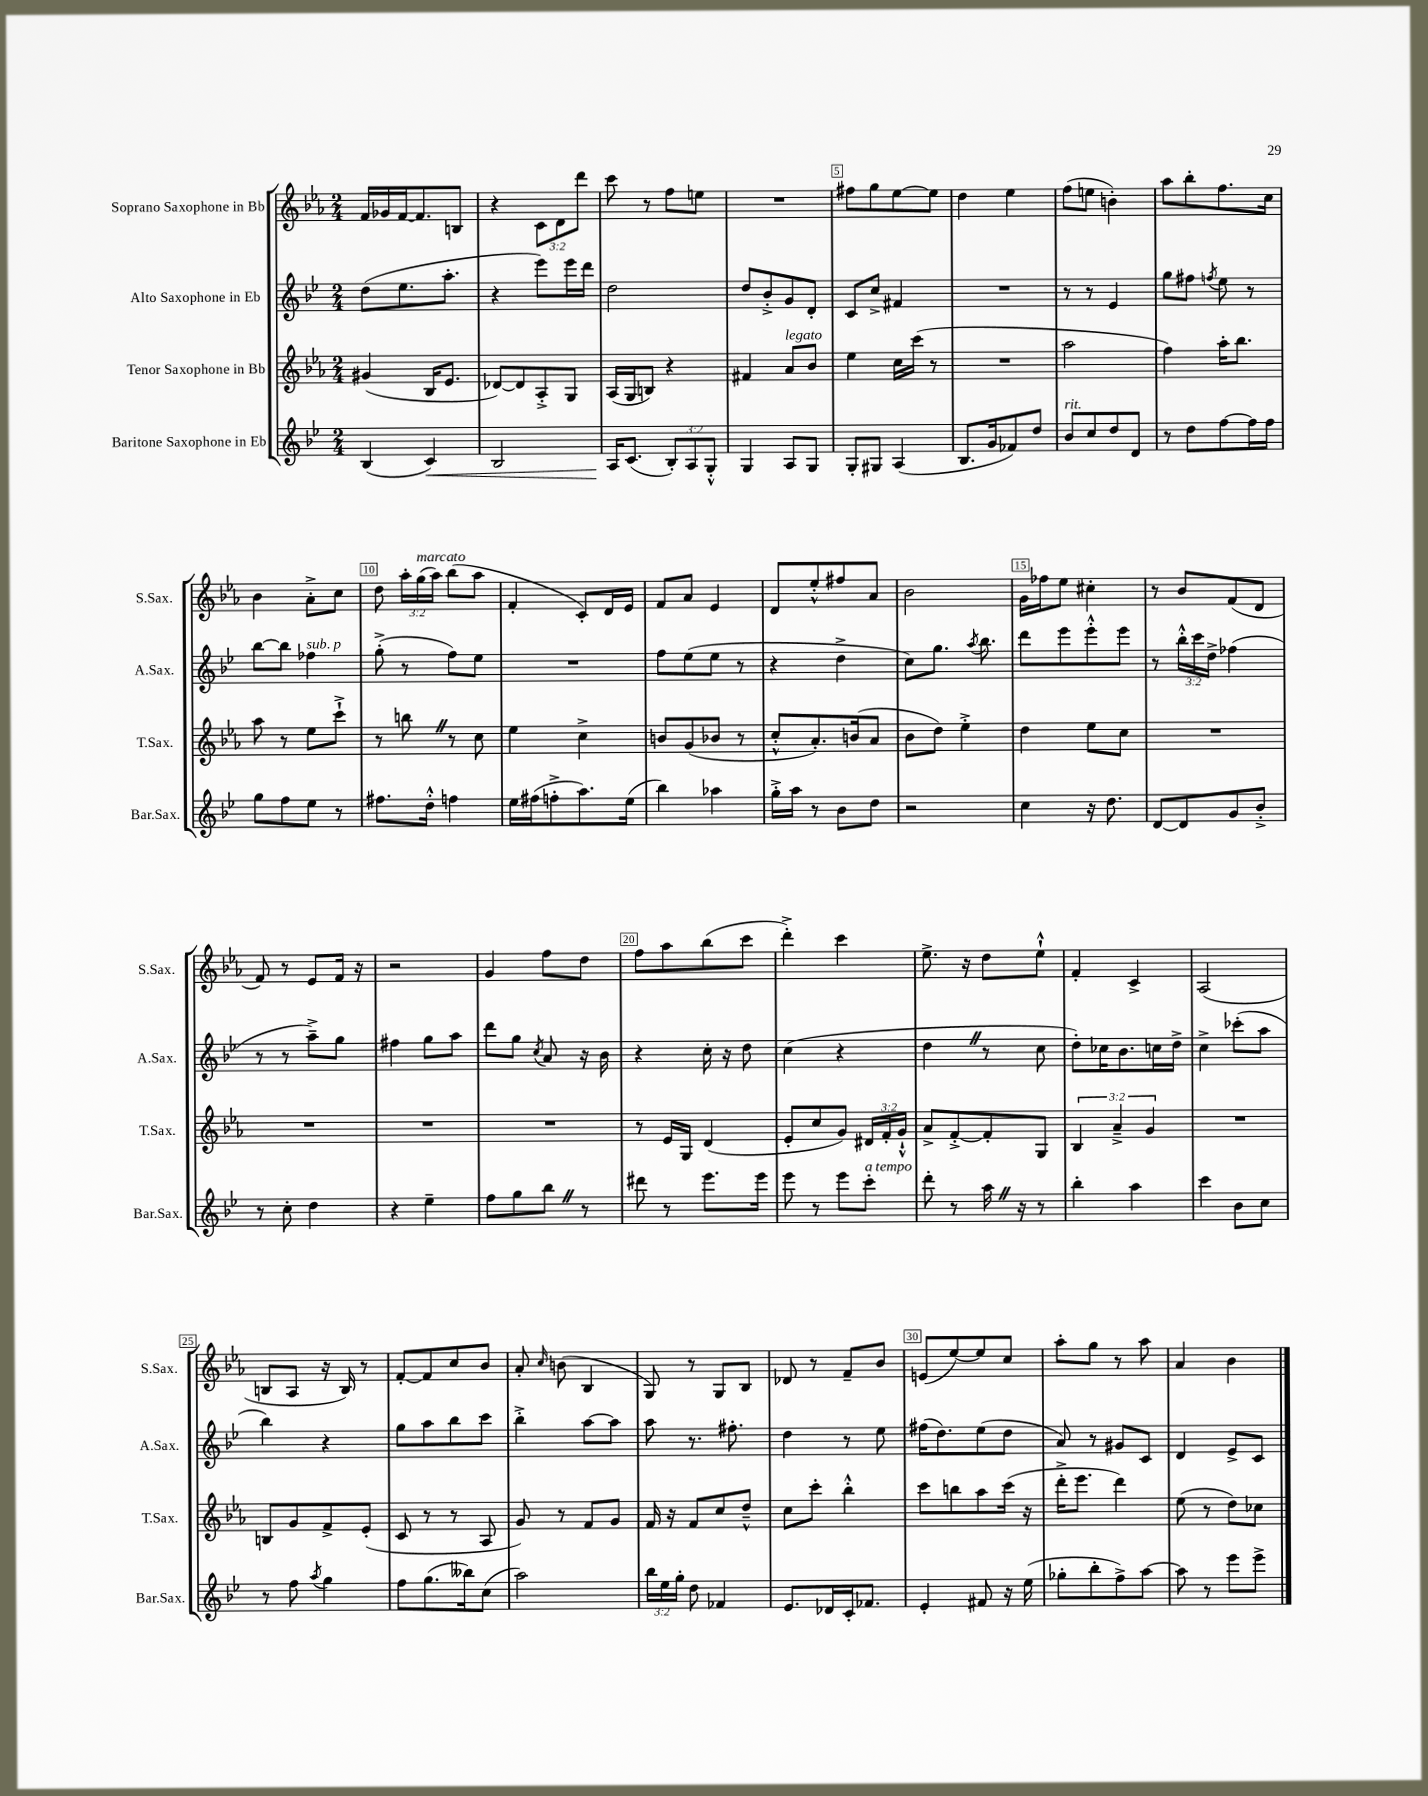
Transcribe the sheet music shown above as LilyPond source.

<<
\new StaffGroup <<
\new Staff = "s0" \with { instrumentName = "Soprano Saxophone in Bb" shortInstrumentName = "S.Sax." } {
    \clef treble \key ees \major \numericTimeSignature \time 2/4 \override Staff.TupletNumber.text = #tuplet-number::calc-fraction-text
    \autoBeamOff f'16[ ges'16 f'16~ f'8. b8] |
    r4 \tuplet 3/2 { c'8[ d'8 d'''8] } |
    c'''8 r8 f''8[ e''8] |
    R2 |
    fis''8[ g''8 ees''8~ ees''8] |
    d''4 ees''4 |
    f''8[( e''8] b'4-.) |
    aes''8[ bes''8-. f''8. c''16] |
    bes'4 aes'8[-.-> c''8] |
    d''8 \tuplet 3/2 { aes''16[-. g''16^\markup { \italic "marcato" }( aes''16]) } bes''8[( aes''8] |
    f'4-. c'8[-.) d'16 ees'16] |
    f'8[ aes'8] ees'4 |
    d'8[ ees''8-.-^ fis''8 aes'8] |
    bes'2 |
    g'16[ fes''16 ees''8] cis''4-. |
    r8 bes'8[ f'8( d'8] |
    f'8) r8 ees'8[ f'16] r16 |
    r2 |
    g'4 f''8[ d''8] |
    f''8[ aes''8 bes''8( c'''8] |
    d'''4-.->) c'''4 |
    ees''8.-> r16 d''8[ ees''8]-!-^ |
    f'4-. c'4-> |
    aes2( |
    b8[ aes8] r16 b16) r8 |
    f'8[~-. f'8 c''8 bes'8] |
    aes'8-. \grace { c''16 } b'8( bes4 |
    g8) r8 g8[ bes8] |
    des'8 r8 f'8[-- bes'8] |
    e'8[( ees''8~) ees''8 c''8] |
    aes''8[-. g''8] r8 aes''8 |
    aes'4 bes'4 \bar "|." |
}
\new Staff = "s1" \with { instrumentName = "Alto Saxophone in Eb" shortInstrumentName = "A.Sax." } {
    \clef treble \key bes \major \numericTimeSignature \time 2/4 \override Staff.TupletNumber.text = #tuplet-number::calc-fraction-text
    \autoBeamOff d''8[( ees''8. a''8.]-. |
    r4 ees'''8[) ees'''16 d'''16] |
    d''2 |
    d''8[ bes'8-.-> g'8 d'8]-. |
    c'8[ c''8]-> fis'4 |
    R2 |
    r8 r8 ees'4 |
    g''8[ fis''8] \acciaccatura { f''8 } ees''8 r8 |
    bes''8[~ bes''8] fes''4^\markup { \italic "sub. p" } |
    g''8-.->( r8 f''8[) ees''8] |
    R2 |
    f''8[ ees''8( ees''8] r8 |
    r4 d''4-> |
    c''8[) g''8.] \acciaccatura { a''8 } bes''8. |
    d'''8[ ees'''8 ees'''8-.-^ ees'''8] |
    r8 \tuplet 3/2 { bes''16[-.-^ c'''16 d''16]-> } fes''4( |
    r8 r8 a''8[--->) g''8] |
    fis''4 g''8[ a''8] |
    d'''8[ g''8] \acciaccatura { c''8 } a'8 r16 bes'16 |
    r4 c''16-. r16 d''8 |
    c''4( r4 |
    d''4 \once \override BreathingSign.text = \markup { \musicglyph "scripts.caesura.straight" } \breathe r8 c''8 |
    d''8[-.) ces''16 bes'8. c''16 d''16]-> |
    c''4-> ces'''8[-.( a''8] |
    bes''4) r4 |
    g''8[ a''8 bes''8 c'''8] |
    bes''4-.-> a''8[~ a''8] |
    a''8 r8. fis''8.-. |
    d''4 r8 ees''8 |
    fis''16[( d''8.) ees''8( d''8] |
    a'8) r8 gis'8[ c'8] |
    d'4 ees'8[-> c'8] \bar "|." |
}
\new Staff = "s2" \with { instrumentName = "Tenor Saxophone in Bb" shortInstrumentName = "T.Sax." } {
    \clef treble \key ees \major \numericTimeSignature \time 2/4 \override Staff.TupletNumber.text = #tuplet-number::calc-fraction-text
    \autoBeamOff gis'4( bes16[ ees'8.] |
    des'8[~) des'8 aes8-.-> g8] |
    aes16[( g16 b8]) r4 |
    fis'4 aes'8[^\markup { \italic "legato" } bes'8] |
    ees''4 c''16[ c'''16]( r8 |
    R2 |
    aes''2 |
    f''4) aes''16[-. bes''8.] |
    aes''8 r8 ees''8[ c'''8]-!-> |
    r8 b''8 \once \override BreathingSign.text = \markup { \musicglyph "scripts.caesura.straight" } \breathe r8 c''8 |
    ees''4 c''4-> |
    b'8[ g'8( bes'8] r8 |
    c''8[-.-^ aes'8.-.) b'16( aes'8] |
    bes'8[ d''8]) ees''4-.-> |
    d''4 ees''8[ c''8] |
    R2 |
    R2 |
    R2 |
    R2 |
    r8 ees'16[ g16] d'4( |
    ees'8[-. c''8 g'8]) \tuplet 3/2 { dis'16[ f'16-. g'16]-!-^ } |
    aes'8[-> f'8~-.-> f'8-. g8] |
    \tuplet 3/2 { bes4 aes'4---> g'4 } |
    R2 |
    b8[ g'8 f'8-> ees'8]-.( |
    c'8 r8 r8 aes8 |
    g'8) r8 f'8[ g'8] |
    f'16 r16 f'8[ c''8 d''8]---^ |
    c''8[ c'''8]-. bes''4-.-^ |
    c'''8[ b''8 aes''8 c'''16]( r16 |
    d'''16[-.-> ees'''8.] d'''4) |
    ees''8( r8 d''8[) ces''8] \bar "|." |
}
\new Staff = "s3" \with { instrumentName = "Baritone Saxophone in Eb" shortInstrumentName = "Bar.Sax." } {
    \clef treble \key bes \major \numericTimeSignature \time 2/4 \override Staff.TupletNumber.text = #tuplet-number::calc-fraction-text
    \autoBeamOff bes4( c'4\<) |
    bes2 |
    a16[\! c'8.]( \tuplet 3/2 { bes8[-.) a8 g8]-.-^ } |
    g4 a8[ g8] |
    g8[-. gis8] a4( |
    bes8.[ g'16 fes'8) d''8] |
    bes'8[^\markup { \italic "rit." } c''8 d''8 d'8] |
    r8 d''8[ f''8~ f''16 f''16] |
    g''8[ f''8 ees''8] r8 |
    fis''8.[ d''16]-.-^ f''4 |
    ees''16[ fis''16( f''8-.-> a''8.) ees''16]( |
    bes''4) aes''4 |
    g''16[-.-> a''16] r8 bes'8[ d''8] |
    r2 |
    c''4 r16 d''8. |
    d'8[~ d'8 g'8 bes'8]-.-> |
    r8 c''8-. d''4 |
    r4 ees''4-- |
    f''8[ g''8 bes''8] \once \override BreathingSign.text = \markup { \musicglyph "scripts.caesura.straight" } \breathe r8 |
    dis'''8 r8 ees'''8.[ ees'''16] |
    ees'''8 r8 ees'''8[ c'''8]-.^\markup { \italic "a tempo" } |
    d'''8-. r8 a''16 \once \override BreathingSign.text = \markup { \musicglyph "scripts.caesura.straight" } \breathe r16 r8 |
    bes''4-. a''4 |
    c'''4 bes'8[ c''8] |
    r8 f''8 \acciaccatura { a''8 } g''4 |
    f''8[ g''8.( beses''16) c''8]( |
    a''2) |
    \tuplet 3/2 { bes''16[ ees''16 g''16]-. } d''8 fes'4 |
    ees'8.[ des'16 c'16-. fes'8.] |
    ees'4-. fis'8 r16 ees''16( |
    ges''8[-. bes''8-. f''8->) a''8]~ |
    a''8 r8 ees'''8[ ees'''8]-> \bar "|." |
}
>>
>>
\layout { \context { \Score \override BarNumber.break-visibility = ##(#f #t #t) barNumberVisibility = #(every-nth-bar-number-visible 5) \override BarNumber.stencil = #(make-stencil-boxer 0.1 0.3 ly:text-interface::print) } }
